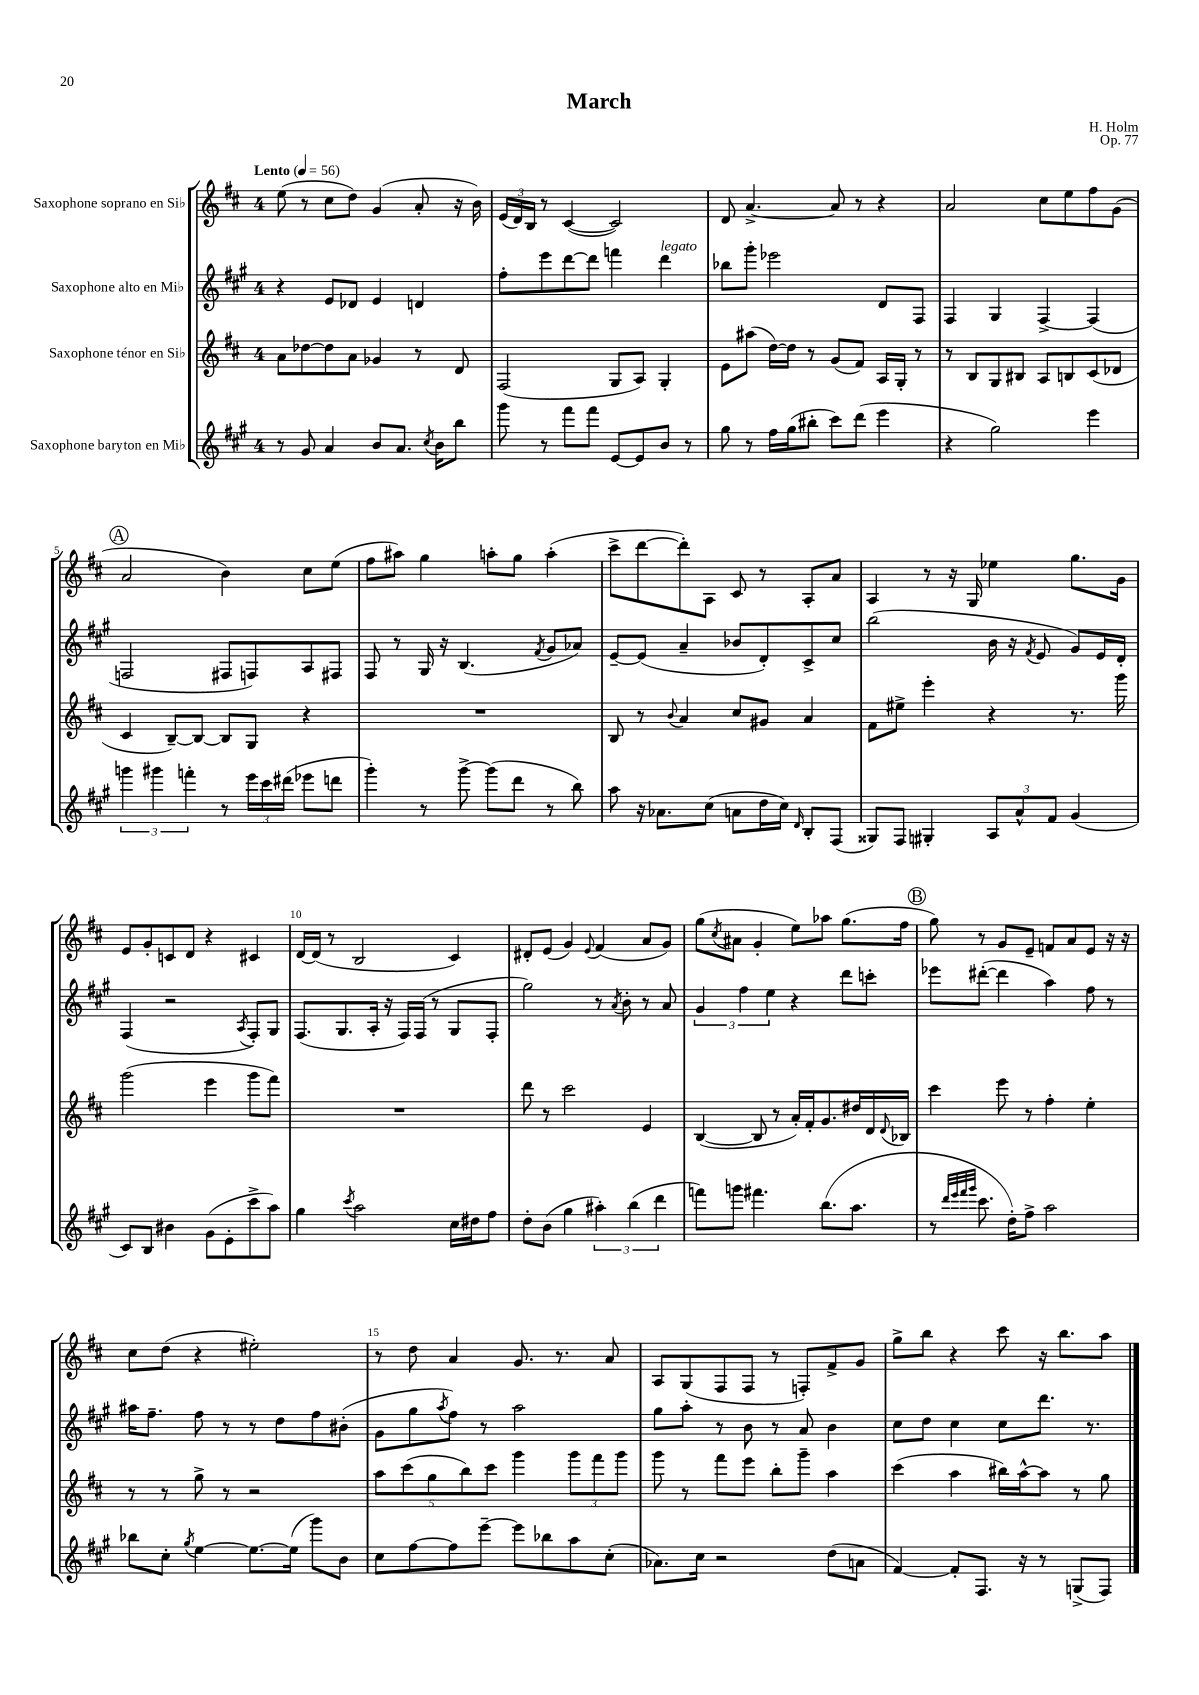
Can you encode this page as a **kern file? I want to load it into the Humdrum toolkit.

**kern	**kern	**kern	**kern
*staff4	*staff3	*staff2	*staff1
*clefG2	*clefG2	*clefG2	*clefG2
*k[f#c#g#]	*k[f#c#]	*k[f#c#g#]	*k[f#c#]
*M4/4	*M4/4	*M4/4	*M4/4
*MM56	*MM56	*MM56	*MM56
8r	8a	4r	(8ee
8g#	[8dd-	.	8r
4a	8dd-]	8e	8cc#
.	8a	8d-	8dd)
8b	4g-	4e	(4g
8.a	.	.	.
.	8r	4d	8a'
8qcc#	.	.	.
16b	.	.	.
8bb	8d	.	16r
.	.	.	16b)
=	=	=	=
8ggg#	(2F#	8ff#'	(24e
.	.	.	24d)
.	.	.	24B
8r	.	8eee	8r
8fff#	.	[8ddd	([4c#
8fff#	.	8ddd]	.
[8e	8G	4fff	2c#])
8e]	8A)	.	.
8b	4G'	4ddd	.
8r	.	.	.
=	=	=	=
8gg#	8e	8bb-	8d
8r	(8aa#	8ggg#'	[4.a^
16ff#	[16dd)	2eee-	.
(16gg#	16dd]	.	.
8bb#'	8r	.	.
8ccc#)	(8g	.	8a]
(8ddd	8f#)	.	8r
4eee	16A	8d	4r
.	16G'	.	.
.	8r	8F#	.
=	=	=	=
4r	8r	4F#	2a
.	8B	.	.
2gg#)	8G	4G#	.
.	8B#	.	.
.	8A	[4F#^	8cc#
.	8B	.	8ee
4eee	(8c#	(4F#]	8ff#
.	8d-	.	(8g
=	=	=	=
6ggg	4c#	2F	2a
6ggg#	.	.	.
.	[8B~)	.	.
6fff'	.	.	.
.	8B_	.	.
8r	8B]	8F#	4b)
24eee	8G	8F)	.
24ccc#	.	.	.
(24ddd#	.	.	.
8eee-	4r	8A	8cc#
8ddd	.	8F#	(8ee
=	=	=	=
4ggg#')	1r	8F#	8ff#
.	.	8r	8aa#)
8r	.	16G#	4gg
.	.	16r	.
[8ggg#^	.	(4.B	.
(8ggg#]	.	.	8aa'
8ddd	.	.	8gg
.	.	8qf#	.
8r	.	8g#	(4aa'
8bb)	.	8a-)	.
=	=	=	=
8aa	8B	[8e~	8ccc#^
16r	8r	(8e]	[8ddd
8.a-	.	.	.
.	8qqb	.	.
.	4a	4a~	8ddd'])
(8cc#	.	.	8A
8a	8cc#	8b-	8c#
16dd	8g#	8d')	8r
16cc#)	.	.	.
16qqd	.	.	.
8B'	4a	8c#^	8A'
(8F#	.	8cc#	8a
=	=	=	=
8G##)	8f#	(2bb	4A
8F#	8ee#^	.	.
4G#'	4eee'	.	8r
.	.	.	16r
.	.	.	16G
12A	4r	16b	4ee-
.	.	16r	.
12a^^	.	.	.
.	.	8qf#	.
.	.	8e	.
12f#	.	.	.
(4g#	8.r	8g#)	8.gg
.	.	16e	.
.	16ggg	16d'	16g
=	=	=	=
8c#)	(2ggg	(4F#	8e
8B	.	.	8g'
4b#	.	2r	8c
.	.	.	8d
(8g#	4eee	.	4r
8e'	.	.	.
.	.	8qA	.
8ccc#^	8ggg	8F#')	4c#
8aa)	8fff#)	8G#	.
=	=	=	=
4gg#	1r	(8.F#	[16d
.	.	.	(16d]
.	.	.	8r
.	.	8.G#	.
8qccc#	.	.	.
2aa	.	.	2B
.	.	16A'	.
.	.	16r	.
.	.	16F#)	.
.	.	(16F#	.
.	.	8r	.
16cc#	.	8G#	4c#)
16dd#	.	.	.
8ff#	.	8F#'	.
=	=	=	=
8dd'	8ddd	2gg#)	8d#'
(8b	8r	.	(8e
4gg#	2ccc#	.	4g)
.	.	.	8qqe
6aa#')	.	8r	(4f#
.	.	8qa	.
.	.	8b'	.
(6bb	.	.	.
.	4e	8r	8a
6ddd	.	.	.
.	.	8a	8g)
=	=	=	=
8fff)	([4B	6g#	(8gg
.	.	.	8qcc#
8ggg	.	.	8a#
.	.	6ff#	.
4.fff#	8B]	.	4g'
.	.	6ee	.
.	8r	.	.
.	16a')	4r	8ee)
.	16f#'	.	.
(8.bb	8.g	.	8aa-
.	.	8ddd	(8.gg
8.aa	16dd#	.	.
.	16d	8ccc'	.
.	8qqd	.	.
.	16B-	.	16ff#
=	=	=	=
8r	4ccc#	8eee-	8gg)
32qqddd	.	.	.
32qqeee	.	.	.
32qqfff#	.	.	.
32qqggg#	.	.	.
8.ccc#	.	([8ddd#'	8r
.	8eee	4ddd#]	8g
16dd')	.	.	.
8ff#^	8r	.	8e~
2aa	4ff#'	4aa)	8f
.	.	.	8a
.	4ee'	8ff#	8e
.	.	8r	16r
.	.	.	16r
=	=	=	=
8bb-	8r	16aa#	8cc#
.	.	8.ff#~	.
8cc#'	8r	.	(8dd
8qgg#	.	.	.
[4ee	8gg^	8ff#	4r
.	8r	8r	.
8.ee_	2r	8r	2ee#')
.	.	8dd	.
(16ee]	.	.	.
8ggg#)	.	8ff#	.
8b	.	(8b#'	.
=	=	=	=
8cc#	10aa	8g#	8r
.	(10ccc#	.	.
[8ff#	.	8gg#	8dd
.	10gg	.	.
.	.	8qaa	.
8ff#]	.	8ff#)	4a
.	10bb)	.	.
[8eee~	.	8r	.
.	10ccc#	.	.
8eee]	4ggg	2aa	8.g
8bb-	.	.	.
.	.	.	8.r
8aa	12ggg	.	.
.	12fff#	.	.
(8cc#'	.	.	8a
.	12ggg	.	.
=	=	=	=
8.a-)	8ggg	8gg#	8A
.	8r	8aa'	(8G
16cc#	.	.	.
2r	8fff#	8r	8F#
.	8eee	8b	8F#
.	8bb'	8r	8r
.	8ggg~	8a	8F')
(8dd	4aa	4b	8f#^
8a	.	.	8g
=	=	=	=
[4f#)	(4ccc#	8cc#	8gg^
.	.	8dd	8bb
8f#']	4aa	4cc#	4r
8.F#	.	.	.
.	16bb#)	8cc#	8ccc#
16r	[16aa^^	.	.
8r	8aa]	8.ddd	16r
.	.	.	8.bb
(8G^	8r	.	.
.	.	8.r	.
8F#)	8gg	.	8aa
==	==	==	==
*-	*-	*-	*-
